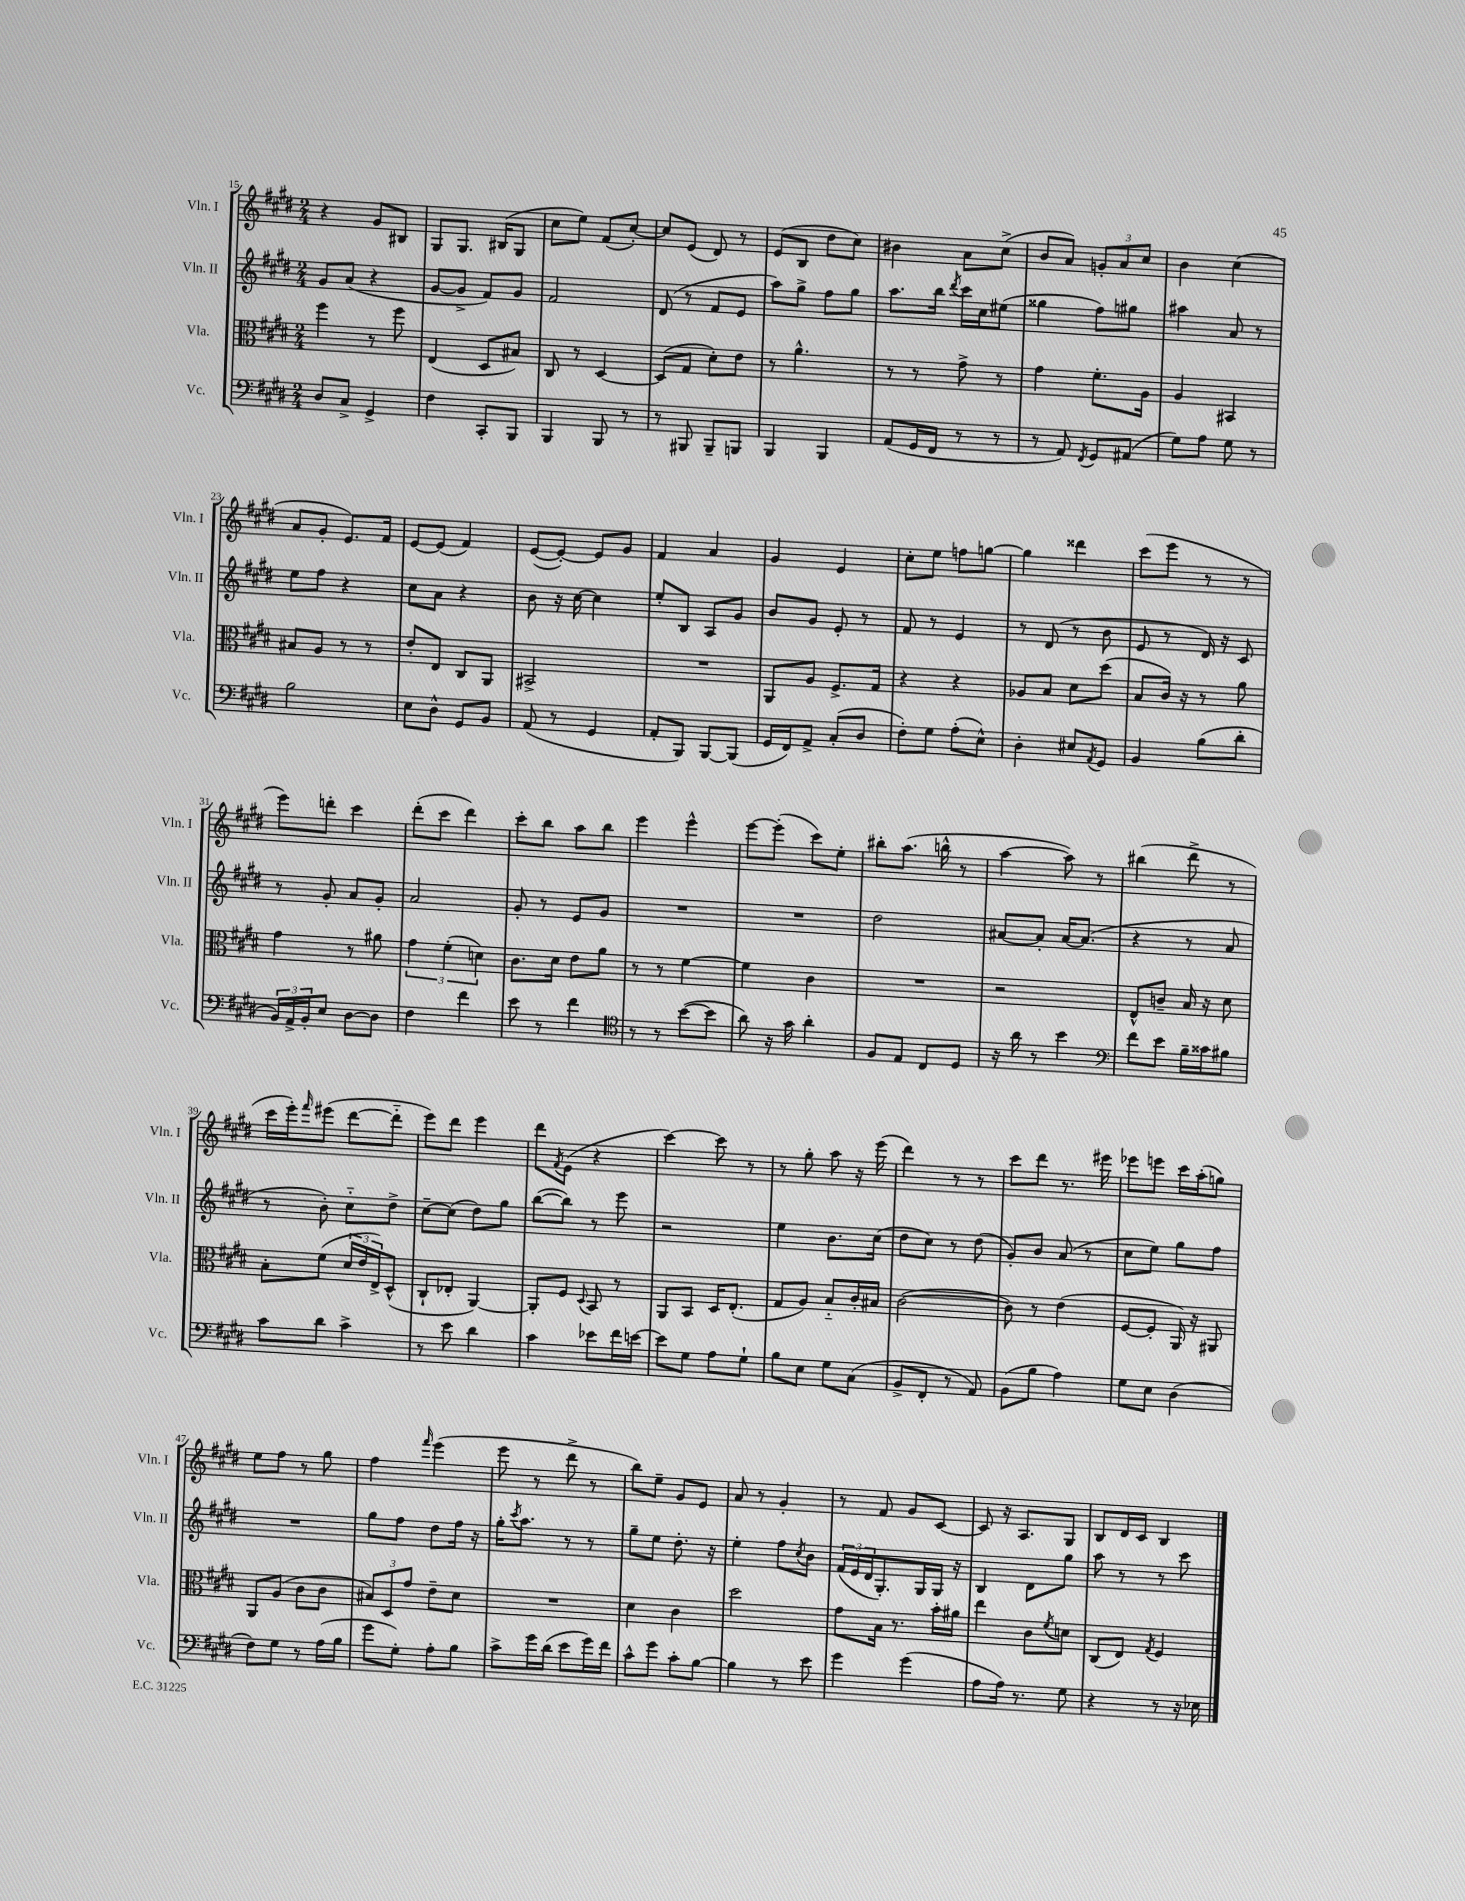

**kern	**kern	**kern	**kern
*staff4	*staff3	*staff2	*staff1
*clefF4	*clefC3	*clefG2	*clefG2
*k[f#c#g#d#]	*k[f#c#g#d#]	*k[f#c#g#d#]	*k[f#c#g#d#]
*M2/4	*M2/4	*M2/4	*M2/4
8D#	4ff#	8g#	4r
8C#^	.	(8a	.
4GG#^	8r	4r	8g#
.	8ff#	.	8B#
=	=	=	=
4F#	(4E	[8g#	8G#
.	.	8g#^]	8.G#
8CC#'	8D#	8f#)	.
.	.	.	(16B#
8BBB	8B#)	8g#	8G#
=	=	=	=
4BBB	8C#	2f#	8cc#
.	8r	.	8ee)
8BBB	[4D#	.	(8f#
8r	.	.	[8cc#')
=	=	=	=
8r	(8D#]	(8d#	8cc#]
8BBB#	8G#	8r	(8e
8BBB#~	8d#')	8f#	8d#)
8BBB	8e	8e	8r
=	=	=	=
4BBB	8r	8aa)	(8e
.	4.a^^	8gg#^	8B
4BBB	.	8ff#	8dd#
.	.	8gg#	8cc#)
=	=	=	=
(8AA	8r	8.aa	4b#
16GG#	8r	.	.
16FF#	.	16bb	.
.	.	8qddd#	.
8r	8g#^	16ccc#	8a
.	.	16cc#	.
8r	8r	(8ee#	(8cc#^
=	=	=	=
8r	4g#	4gg##	8b
8AA)	.	.	8a)
8qFF#	.	.	.
8GG#	8.f#'	8ff#)	12g'
.	.	.	12a
(8AA#	.	8gg#	.
.	.	.	12cc#
.	16A	.	.
=	=	=	=
8G#)	4A	4aa#	4b
8A	.	.	.
8G#	4BB#	8a	(4cc#
8r	.	8r	.
=	=	=	=
2B	8B#	8ee	8a
.	8A	8ff#	8g#'
.	8r	4r	8.e)
.	8r	.	.
.	.	.	16f#
=	=	=	=
8E	8e'	8cc#	[8e
8D#^^	8E	8a	(8e]
8GG#	8C#	4r	4f#)
8BB	8AA	.	.
=	=	=	=
(8AA	2BB#^	8b	([8e
8r	.	16r	8e'_)
.	.	[16cc#	.
4GG#	.	4cc#]	8e]
.	.	.	8g#
=	=	=	=
8AA'	2r	8ee'	4f#
8BBB)	.	8B	.
[8BBB	.	8A	4a
(8BBB]	.	8g#	.
=	=	=	=
16GG#	8AA	8b	4g#
16FF#)	.	.	.
8AA^	8A	8g#	.
(8C#'	8.F#^	8e'	4e
8D#	.	8r	.
.	16G#	.	.
=	=	=	=
8F#')	4r	8f#	8cc#'
8G#	.	8r	8ee
(8A'	4r	4e	8ff
8E^^)	.	.	[8gg
=	=	=	=
4D#'	8A-	8r	4gg]
.	8B	(8d#	.
8E#	8d#	8r	4ddd##
8qAA	.	.	.
8GG#	(8dd#	8b	.
=	=	=	=
4BB	8B	8e	(8ccc#
.	16c#)	8r	8eee
.	16r	.	.
(8B	8r	16d#)	8r
.	.	16r	.
8d#'	8a	8c#	8r
=	=	=	=
24BB)	4g#	8r	8eee)
24AA^	.	.	.
24BB'	.	.	.
8E	.	8g#'	8ddd'
[8D#	8r	8a	4ccc#
8D#]	8a#	8g#'	.
=	=	=	=
4F#	6g#	2a	(8ddd#'
.	.	.	8ccc#
.	(6f#'	.	.
4f#	.	.	4ddd#)
.	6d)	.	.
=	=	=	=
8e	8.c#	8g#'	8ccc#'
8r	.	8r	8bb
.	16d#	.	.
4f#	8e	8e	8aa
.	8a	8g#	8bb
=	=	=	=
*clefC4	*	*	*
8r	8r	2r	4eee
8r	8r	.	.
([8b	[4f#	.	4eee^^
8b]	.	.	.
=	=	=	=
8a)	4f#]	2r	[8eee
16r	.	.	(8eee']
16g#	.	.	.
4a'	4c#	.	8ccc#)
.	.	.	8ee'
=	=	=	=
8F#	2r	2dd#	8bb#'
8E	.	.	(8.aa
8C#	.	.	.
.	.	.	16bb^^
8D#	.	.	8r
=	=	=	=
16r	2r	[8a#	[4aa
16a	.	.	.
8r	.	8a#']	.
4b	.	[16a#	8aa])
.	.	(8.a#]	.
.	.	.	8r
=	=	=	=
*clefF4	*	*	*
8f#	8E^^	4r	(4bb#
8e	8c~	.	.
16B~	16B	8r	8ddd#^
16c##	16r	.	.
8B#	8d#	8a	8r
=	=	=	=
8c#	8B'	8r	16ccc#
.	.	.	16eee')
.	.	.	16qqfff#
8d#	(8f#	8b')	(8eee#
4c#^	24d#	8cc#'~	[8ddd#
.	24e	.	.
.	24E^)	.	.
.	(8D#^^	8dd#^	8ddd#'~]
=	=	=	=
8r	8C#`	[8cc#~	8eee)
8e	8E-'	(8cc#]	8ddd#
4d#	[4AA)	8dd#)	4eee
.	.	8gg#	.
=	=	=	=
4c#	8AA']	([8bb	8ddd#
.	.	.	8qf#
.	8F#	8bb])	(8e
.	8qqD#	.	.
8e-	8BB	8r	4r
16f#	8r	8eee	.
[16e	.	.	.
=	=	=	=
8e]	8AA	2r	[4ccc#)
8G#	8BB	.	.
8A	16D#	.	8ccc#]
.	(8.E'	.	.
8G#`	.	.	8r
=	=	=	=
8B	8G#	4ee	8r
8E	8A)	.	8gg#'
8G#	8B'~	8.b	8aa
(8C#	16c#'	.	16r
.	16B#	(16cc#	(16eee
=	=	=	=
8BB^	([2c#	8dd#	4ddd#)
8FF#'	.	8cc#)	.
8r	.	8r	8r
8AA)	.	(8dd#	8r
=	=	=	=
(8BB	8c#])	8g#')	8ccc#
8B	8r	8b	8ddd#
4A)	(4e	(8a	8.r
.	.	8r	.
.	.	.	16eee#
=	=	=	=
8G#	[8F#	8cc#	8eee-
8E	8F#']	8ee)	8eee
(4D#	16AA)	8gg#	16ccc#
.	16r	.	(16aa'
.	8AA#	8ff#	8gg)
=	=	=	=
8F#)	8AA	2r	8ee
8G#	(8A	.	8ff#
8r	8c#	.	8r
(16A	8c#	.	8gg#
16B	.	.	.
=	=	=	=
8g#	12B#)	8gg#	4ff#
.	12D#	.	.
8G#')	.	8ff#	.
.	12g#	.	.
.	.	.	16qqfff#
8A'	8e~	8dd#	(4eee
8B	8d#	16ff#	.
.	.	16r	.
=	=	=	=
8c#^	2r	16gg#'	8eee
.	.	8qccc#	.
.	.	8.aa	.
16g#	.	.	8r
(16d#	.	.	.
8e	.	8r	8ddd#^
16g#)	.	8r	8r
16f#	.	.	.
=	=	=	=
8c#^^	4d#	8gg#~	8bb)
8g#	.	8ee	8ee~
8c#'	4c#	8.dd#'	8g#
[8B	.	.	8e
.	.	16r	.
=	=	=	=
4B]	2dd#	4ee'	8a
.	.	.	8r
8r	.	8ff#	4g#'
.	.	8qcc#	.
8e	.	8b	.
=	=	=	=
4g#	8g#	(24f#	8r
.	.	24e	.
.	.	24d#	.
.	16B	8.G#')	8f#
.	8.r	.	.
(4g#	.	.	8g#
.	.	16G#	.
.	16b'	16G#	[8c#
.	16a#	16r	.
=	=	=	=
8A	4ee	4B	8c#]
16A)	.	.	16r
8.r	.	.	8.A
.	8c#	8d#	.
.	8qf#	.	.
8G#	8d	8gg#	8G#
=	=	=	=
4r	(8C#	8aa	8B
.	8E)	8r	16d#
.	.	.	16c#
.	8qG#	.	.
8r	4F#	8r	4B
16r	.	8ccc#	.
16E-	.	.	.
==	==	==	==
*-	*-	*-	*-
